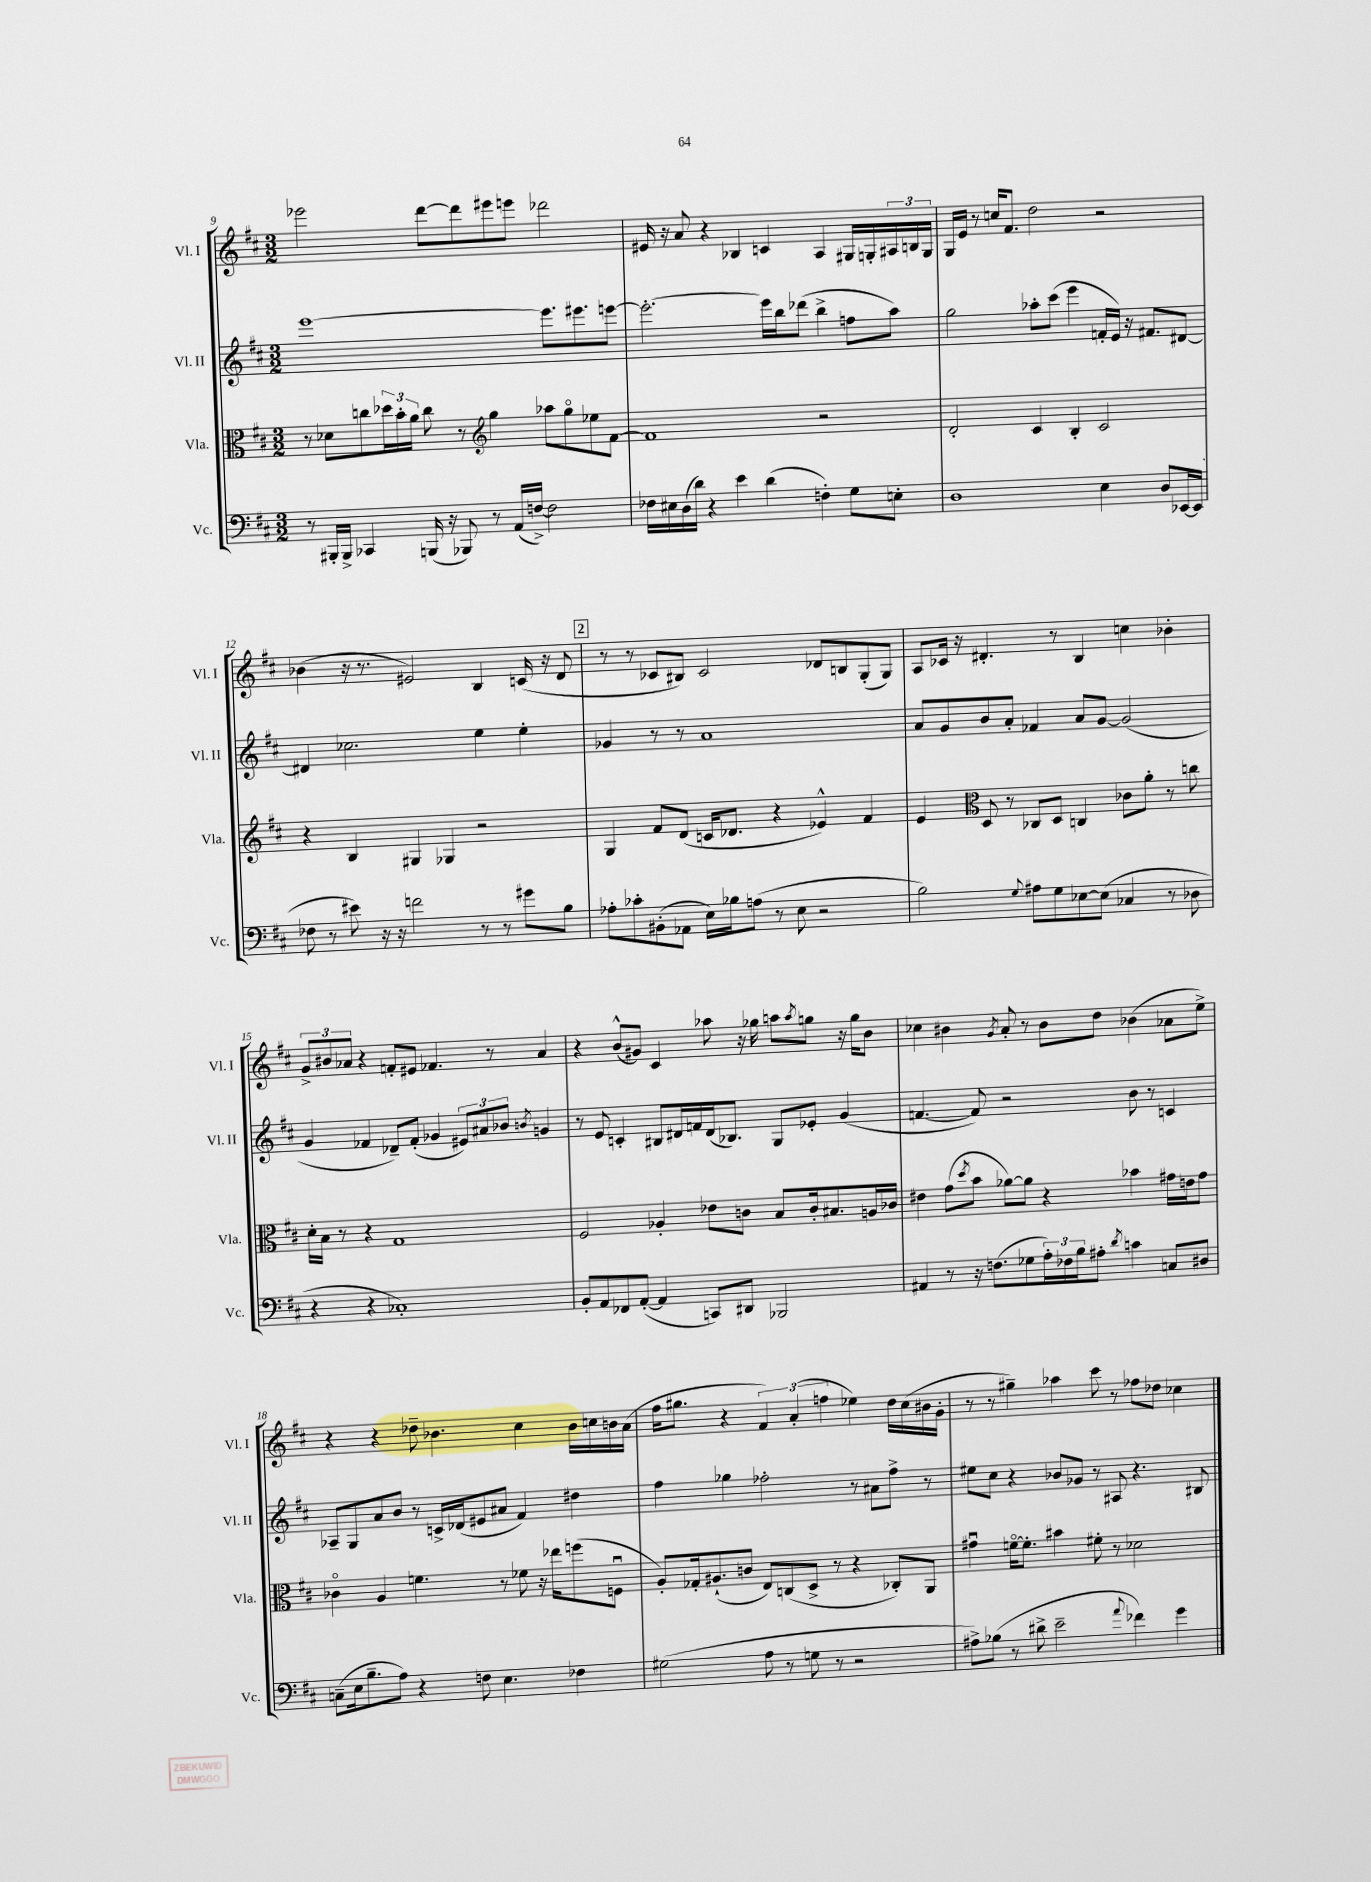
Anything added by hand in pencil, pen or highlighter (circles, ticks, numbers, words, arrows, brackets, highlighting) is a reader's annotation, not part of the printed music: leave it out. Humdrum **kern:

**kern	**kern	**kern	**kern
*staff4	*staff3	*staff2	*staff1
*clefF4	*clefC3	*clefG2	*clefG2
*k[f#c#]	*k[f#c#]	*k[f#c#]	*k[f#c#]
*M3/2	*M3/2	*M3/2	*M3/2
8r	8r	[1eee	2eee-
16BBB#'	8d-	.	.
16BBB#^	.	.	.
4CC-	8cc	.	.
.	24dd-	.	.
.	24b'	.	.
.	24a	.	.
(16BBB	8cc	.	[8ddd
16r	.	.	.
8BBB-)	8r	.	8ddd]
*	*clefG2	*	*
8r	4gg	.	8eee#
(16AA	.	.	8eee
[16F^)	.	.	.
2F]	8aa-	8.eee]	2ddd-
.	8ggo	.	.
.	.	8.eee#	.
.	8ee-	.	.
.	[8f#	[8eee	.
=	=	=	=
16F-	1f#]	2.eee'_	16e#
16E#	.	.	16r
(16D	.	.	8a
16d)	.	.	.
4r	.	.	4r
4e	.	.	4B-
(4d	.	16eee]	4c
.	.	16bb	.
.	.	(8ddd-	.
4F')	2r	4bb^	4A
8G	.	8ff	16G#
.	.	.	16G'
8E'	.	8aa)	24A#
.	.	.	24B
.	.	.	24G
=	=	=	=
1D	2d'	2gg	16G
.	.	.	16e
.	.	.	8r
.	.	.	16cc
.	.	.	8.f#
.	4c#	8aa-'	2dd
.	.	(8ccc#	.
.	4B'	4eee	.
4E	2c#	16f'	2r
.	.	16e)	.
.	.	16r	.
.	.	8.f#	.
8D	.	.	.
[16EE-	.	[8d#	.
(16EE-]	.	.	.
=	=	=	=
8F-	4r	4d#]	(4b-
8r	.	.	.
8e#)	4B	2.cc-	16r
.	.	.	8.r
16r	.	.	.
16r	.	.	.
2f	4G#	.	2e#)
.	4G-	.	.
8r	2r	4ee	4B
8r	.	.	.
8g#	.	4ee'	(16c
.	.	.	16r
8B	.	.	8d
=	=	=	=
8A-'	4G	4g-	8r
8c-'	.	.	8r
(8BB#'	8f#	8r	8c-
8AA-	(8d	8r	8B#)
16E)	16c	1a	2c-
16B-	8.d-	.	.
(8A	.	.	.
8r	4r	.	.
8E	.	.	.
2r	4e-^^)	.	8d-
.	.	.	8B
.	4f#	.	(8G'
.	.	.	8G)
=	=	=	=
2B)	4e	8a	8A
.	.	8g	16c-
.	.	.	16r
*	*clefC3	*	*
.	8D	8b	4.d#'
.	8r	8a'	.
8qqG	.	.	.
8A#	8C-	4f-	.
8G	8D	.	8r
[8E-	4C	8a	4B
(8E-]	.	[8g	.
4C-	8c-	(2g]	4cc
.	8a'	.	.
8r	8r	.	4b-'
8D-	8cc	.	.
=	=	=	=
4r	16d'	4g	12g^
.	16B	.	.
.	.	.	12b#
.	8r	.	.
.	.	.	12a-
4r	4r	4f-	4r
1C-')	1G	8d-~)	8f'
.	.	(8f-'	8e#
.	.	4g-	4.f-
.	.	12e#)	.
.	.	12a#	.
.	.	.	8r
.	.	12b-	.
.	.	8qb	.
.	.	4g	4a-
=	=	=	=
8BB'	2F#	8r	4r
8AA	.	8e	.
8FF-	.	4c'	(8b^^
([8AA'	.	.	8g#)
4AA]	4A-'	8B#	4c#
.	.	16d#	.
.	.	16f	.
8CC)	8e-	(16d#	8aa-
.	.	8.B-)	.
8DD#	8c	.	16r
.	.	.	16gg-
2BBB-	8B	8G	8aa
.	.	.	8qaa
.	16c'	8e-'	8gg
.	8.B#	.	.
.	.	(4g	16r
.	.	.	16gg
.	16A	.	8b
.	16c-	.	.
=	=	=	=
4AA#	4e#	[4.f	4cc-
8r	(8g	.	4b#
.	8qdd	.	.
16r	8b	8f])	.
(8.F	.	.	.
.	.	.	8qg
.	[8a-)	2r	8a'
8G-	8a-]	.	8r
24A')	4r	.	8b#
24F-	.	.	.
24B	.	.	.
8A#'	.	.	8dd
8qd	.	.	.
4c	4b-	8b	(4b-
.	.	8r	.
8C	16g#	4c	8a-
.	16e	.	.
8D#	8g#	.	8ee^)
=	=	=	=
(8C~	4c-o	8A-~	4r
16E	.	8G	.
8.B~	.	.	.
.	4A	8a	4r
8A)	.	8b	.
4r	4.f	8r	8dd-~
.	.	16c^	4.b-
.	.	(16d-	.
8F	.	8e#	.
4.E	8r	8a#	.
.	8f-	4f#)	4cc#
.	16r	.	.
.	16ee-	.	.
4F-	(8ff	4dd#	16b-
.	.	.	16cc
.	8Fu	.	16b
.	.	.	(16a
=	=	=	=
(2G#	8A')	4ff#	16ff#
.	.	.	8.gg#
.	16G-'	.	.
.	(8.A#`	.	.
.	.	4gg-	4r
.	8c	.	.
8A	8E)	2ff-'	6f#)
8r	(8C	.	.
.	.	.	(6a'
8G	8D^	.	.
.	.	.	6ff
8r	8r	.	.
2r	4r	8r	4ee-)
.	.	8a#	.
.	8C-')	8ff-^	16dd
.	.	.	(16cc#
.	8AA	8r	16b#
.	.	.	16g'
=	=	=	=
8A#^)	4g#u	8ee#	8r
(8B-	.	8cc#	8r
8r	[16fo	4r	4gg#~)
.	8.f']	.	.
8d#^	.	.	.
2e~	4b#	8b-	4aa-
.	.	8g-	.
.	8f#'	8r	8ccc#
.	8r	8A#	8r
8qqa	.	.	.
4f-)	2d-	4.r	8ff-
.	.	.	8dd-
4g	.	.	4cc-
.	.	8B#	.
==	==	==	==
*-	*-	*-	*-
